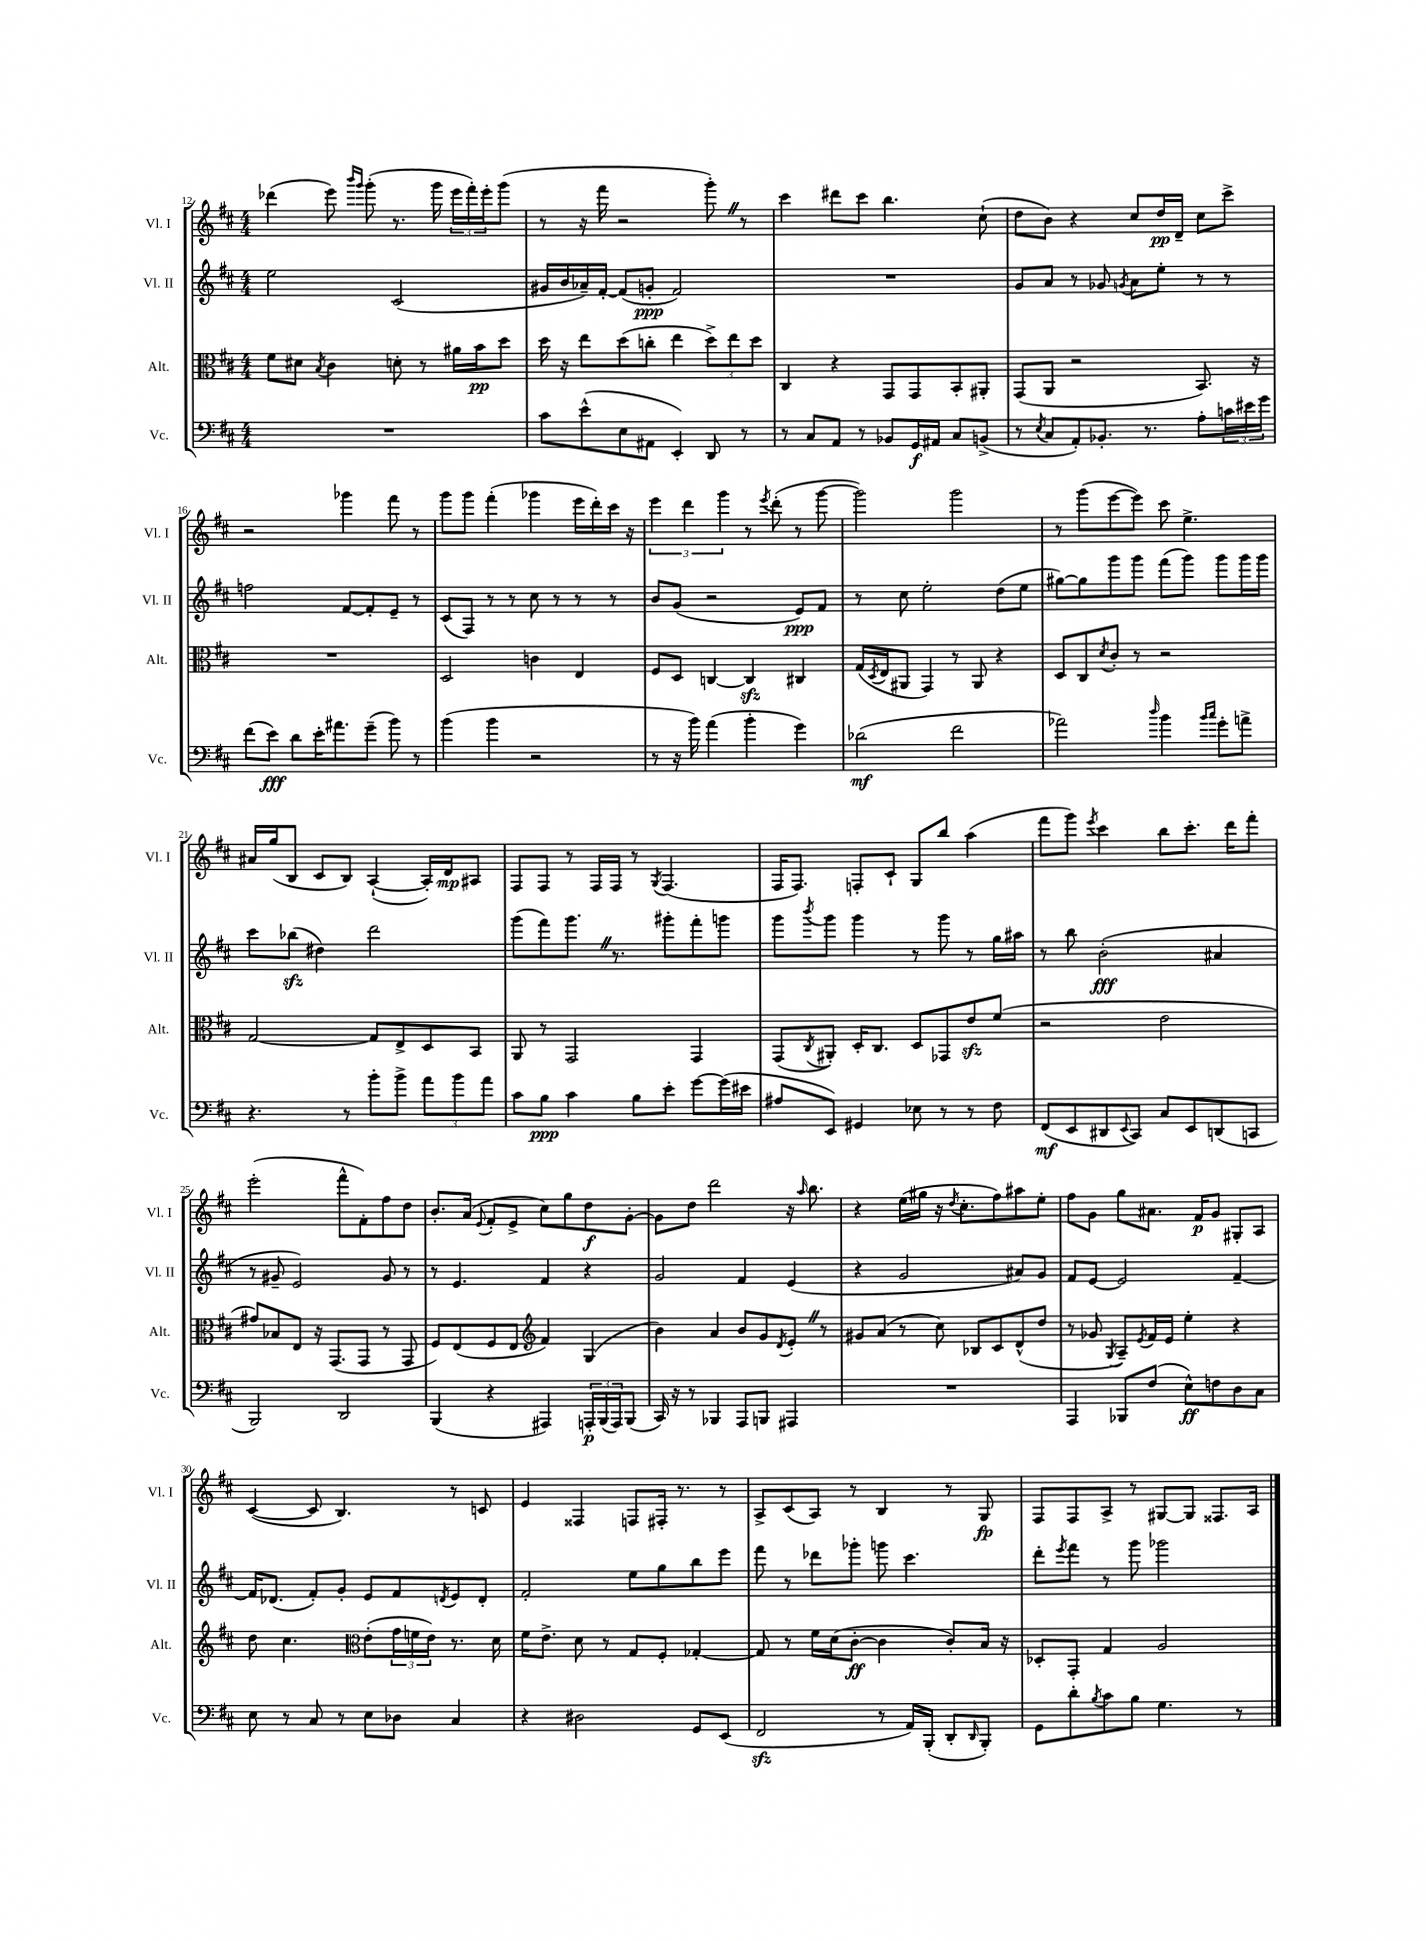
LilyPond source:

<<
\new StaffGroup <<
\new Staff = "s0" \with { instrumentName = "Vl. I" shortInstrumentName = "Vl. I" } {
    \clef treble \key d \major \numericTimeSignature \time 4/4
    des'''4( e'''8) \grace { b'''16 g'''16 } g'''8-.( r8. g'''16 \tuplet 3/2 { e'''16 fis'''16-.) e'''16-. } g'''8( |
    r8 r16 fis'''16 r2 g'''8-.) \once \override BreathingSign.text = \markup { \musicglyph "scripts.caesura.straight" } \breathe r8 |
    cis'''4 dis'''8 cis'''8 b''4. cis''8-!( |
    d''8 b'8) r4 cis''8 d''16\pp d'16-- cis''8 cis'''8-> |
    r2 ges'''4 fis'''8 r8 |
    g'''8 g'''8 fis'''4-.( ges'''4 e'''16 d'''16-.) cis'''16 r16 |
    \tuplet 3/2 { e'''4 d'''4 g'''4 } r8 \acciaccatura { e'''8 } d'''8-.( r8 g'''8~ |
    g'''2) g'''2 |
    r8 g'''8( e'''8~ e'''8) cis'''8 e''4.-> |
    ais'16 g''16( b8 cis'8 b8) a4~-!( a16-.) d'16\mp ais8 |
    fis8 fis8 r8 fis16 fis16 r8 \acciaccatura { g8 } fis4.( |
    fis16 fis8.) f8-. cis'8-! g8 b''8 a''4( |
    fis'''8 g'''8) \acciaccatura { e'''8 } cis'''4 b''8 cis'''8.-. d'''16 fis'''8-. |
    e'''2-.( fis'''8-^ fis'8-.) fis''8 d''8 |
    b'8.-. a'16( \appoggiatura { e'8 } fis'8-. e'8-> cis''8) g''8 d''8\f g'8~-. |
    g'8 d''8 d'''2 r16 \grace { a''16 } b''8. |
    r4 e''16( gis''16 r16 \acciaccatura { d''8 } cis''8.-. fis''8) ais''8 e''8-. |
    fis''8 g'8 g''8 ais'8. fis'16\p g'8 gis8-. a8 |
    cis'4~( cis'8 b4.) r8 c'8 |
    e'4 fisis4 f8 fis16-. r8. r8 |
    a8-> cis'8( a8) r8 b4 r8 g8\fp |
    fis8 fis8 a8-> r8 gis8~ gis8 fisis8. a16 \bar "|." |
}
\new Staff = "s1" \with { instrumentName = "Vl. II" shortInstrumentName = "Vl. II" } {
    \clef treble \key d \major \numericTimeSignature \time 4/4
    e''2 cis'2( |
    gis'16 b'16 aes'16--) fis'16~-. fis'8( g'8-.\ppp fis'2) |
    R1 |
    g'8 a'8 r8 ges'8 \acciaccatura { g'8 } a'8 e''8-. r8 r8 |
    f''2 fis'8~ fis'8-. e'8-- r8 |
    cis'8( fis8) r8 r8 cis''8 r8 r8 r8 |
    b'8 g'8( r2 e'8\ppp) fis'8 |
    r8 cis''8 e''2-. d''8( e''8 |
    gis''8~) gis''8 g'''8 g'''8 fis'''8( g'''8) g'''8 g'''16 g'''16 |
    cis'''8 bes''8\sfz( dis''4) d'''2 |
    g'''8( fis'''8) g'''8. \once \override BreathingSign.text = \markup { \musicglyph "scripts.caesura.straight" } \breathe r8. gis'''8-. fis'''8-. g'''8 |
    g'''8 \acciaccatura { b'''8 } g'''8 g'''4 r8 g'''8 r8 g''16 ais''16 |
    r8 b''8 b'2-.\fff( ais'4 |
    r8 gis'8-- e'2) gis'8 r8 |
    r8 e'4. fis'4 r4 |
    g'2 fis'4 e'4( |
    r4 g'2 ais'8) g'8 |
    fis'8 e'8~ e'2 fis'4~-- |
    fis'16 des'8.( fis'8-.) g'8-. e'8 fis'8 \acciaccatura { d'8 } e'8 d'8-. |
    fis'2-. e''8 g''8 b''8 e'''8 |
    fis'''8 r8 des'''8 ges'''8-. g'''8 cis'''4. |
    d'''8-. \acciaccatura { e'''8 } fis'''8 r8 g'''8 ges'''2 \bar "|." |
}
\new Staff = "s2" \with { instrumentName = "Alt." shortInstrumentName = "Alt." } {
    \clef alto \key d \major \numericTimeSignature \time 4/4
    fis'8 dis'8 \acciaccatura { b8 } cis'4 d'8-. r8 ais'16 b'16\pp d''8 |
    d''16 r16 e''8 d''8( c''8-. e''4 \tuplet 3/2 { d''8->) e''8 d''8 } |
    cis4 r4 g,8 g,8 b,8-. ais,8-. |
    g,8( a,8 r2 b,8.) r16 |
    R1 |
    d2 c'4 e4 |
    fis8 d8 c4~ c4\sfz cis4 |
    g16( \acciaccatura { d8 } e16 ais,8 g,4) r8 ais,8 r4 |
    d8 cis8 \acciaccatura { d'8 } cis'8-. r8 r2 |
    g2~ g8 e8-> d8 b,8 |
    a,8 r8 g,2 g,4 |
    g,8( \acciaccatura { cis8 } ais,8-.) d16-. cis8. d8 ges,8 e'8\sfz fis'8( |
    r2 e'2 |
    gis'8) bes8 e8 r16 g,8.( g,8 r8 g,8 |
    fis8) e8( fis8 e8 \clef treble fis'4) g4( |
    b'4) a'4 b'8 g'8 \acciaccatura { d'8 } e'8-. \once \override BreathingSign.text = \markup { \musicglyph "scripts.caesura.straight" } \breathe r8 |
    gis'8 a'8( r8 cis''8) bes8 cis'8 d'8-^( d''8 |
    r8 ges'8 \acciaccatura { g8 } a8--) \acciaccatura { e'8 } fis'16 e'16 e''4-. r4 |
    d''8 cis''4. \clef alto e'8-.( \tuplet 3/2 { g'16 f'16 e'16) } r8. d'16 |
    fis'16 e'8.-> d'8 r8 g8 fis8-. ges4~-. |
    ges8 r8 fis'16 d'16( cis'8~-.\ff cis'4 cis'8-.) b16 r16 |
    des8-. g,8-. g4 a2 \bar "|." |
}
\new Staff = "s3" \with { instrumentName = "Vc." shortInstrumentName = "Vc." } {
    \clef bass \key d \major \numericTimeSignature \time 4/4
    R1 |
    cis'8 e'8-^( e8 ais,8 e,4-.) d,8 r8 |
    r8 cis8 a,8 r8 bes,8 g,16\f ais,16 cis8 b,8->( |
    r8 \acciaccatura { e8 } cis8 a,8-.) bes,8.-. r8. a8-. \tuplet 3/2 { c'16 eis'16 g'16 } |
    fis'8( e'8\fff) d'8 e'16-. ais'8. g'8--( b'8) r8 |
    b'4( b'4 r2 |
    r8 r16 b'16) a'4( b'4-. g'4) |
    des'2\mf( fis'2 |
    aes'2) \grace { d''16 } b'4 \grace { b'16 cis''16 } g'8-. a'8-> |
    r4. r8 b'8-. b'8-> \tuplet 3/2 { a'8 b'8 a'8 } |
    cis'8 b8\ppp cis'4 b8 e'8-. g'8~ g'16( eis'16 |
    ais8 e,8) gis,4 ees8 r8 r8 fis8 |
    fis,8\mf( e,8 dis,8 \appoggiatura { e,8 } cis,8) cis8 e,8 d,8( c,8 |
    b,,2) d,2 |
    b,,4( r4 ais,,4) \tuplet 3/2 { a,,16-.\p b,,16( a,,16) } b,,8( |
    cis,16) r16 r8 bes,,4 a,,8 b,,8 ais,,4 |
    R1 |
    a,,4 bes,,8 fis8( e8-^\ff) f8 d8 cis8 |
    e8 r8 cis8 r8 e8 des8 cis4 |
    r4 dis2 g,8 e,8( |
    fis,2\sfz r8 a,16) b,,16-.( d,8-. \grace { d,16 } b,,8-.) |
    g,8 d'8-. \acciaccatura { b8 } cis'8 b8 g4. r8 \bar "|." |
}
>>
>>
\layout { \context { \Score currentBarNumber = #12 } }
